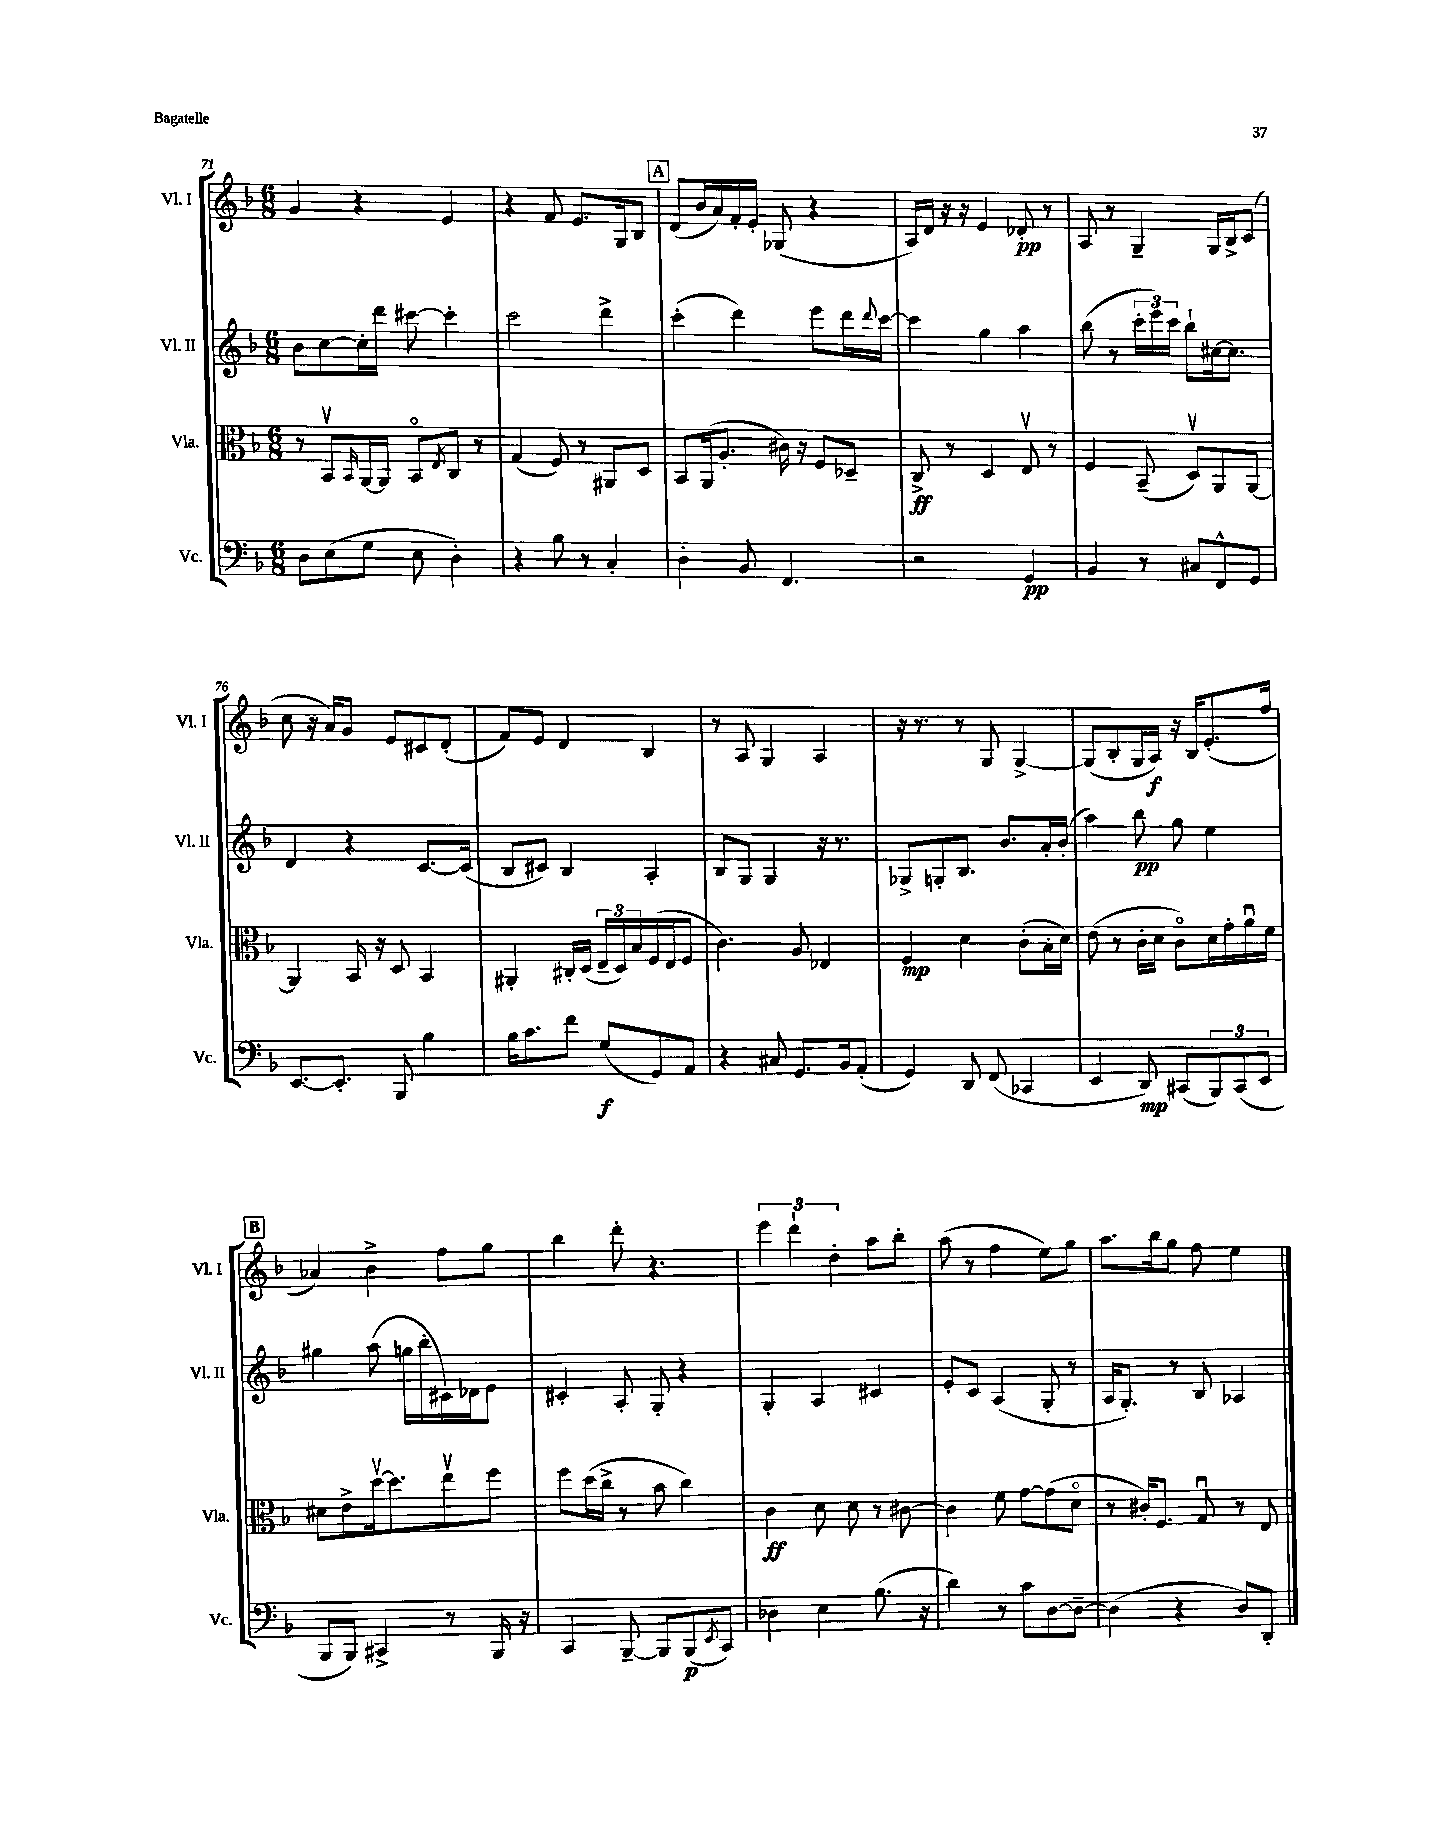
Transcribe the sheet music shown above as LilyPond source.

<<
\new StaffGroup <<
\new Staff = "s0" \with { instrumentName = "Vl. I" shortInstrumentName = "Vl. I" } {
    \clef treble \key f \major \numericTimeSignature \time 6/8
    g'4 r4 e'4 |
    r4 f'8 e'8. g16 bes8 |
    \mark \markup { \box "A" } d'8( bes'16 a'16) f'16-. e'16-. ges8( r4 |
    a16) d'16 r16 r16 e'4 des'8-.\pp r8 |
    a8 r8 g4-- g16 bes16-> c'8( |
    c''8 r16 a'16) g'8 e'8 cis'8 d'8-.( |
    f'8) e'8 d'4 bes4 |
    r8 a8 g4 a4 |
    r16 r8. r8 g8 g4~-> |
    g8( bes8-. g16 a16\f) r16 bes16 e'8.-.( f''16 |
    \mark \markup { \box "B" } aes'4) bes'4-> f''8 g''8 |
    bes''4 d'''8-. r4. |
    \tuplet 3/2 { e'''4 d'''4-! d''4-. } a''8 bes''8-. |
    a''8( r8 f''4 e''8) g''8 |
    a''8. bes''16 g''8 f''8 e''4 \bar "|." |
}
\new Staff = "s1" \with { instrumentName = "Vl. II" shortInstrumentName = "Vl. II" } {
    \clef treble \key f \major \numericTimeSignature \time 6/8
    bes'8 c''8~ c''16-. d'''16 cis'''8~ cis'''4-. |
    c'''2 d'''4-> |
    \mark \markup { \box "A" } c'''4-.( d'''4) e'''8 d'''16 \appoggiatura { d'''8 } c'''16~ |
    c'''4 g''4 a''4 |
    bes''8( r8 \tuplet 3/2 { c'''16-. e'''16) c'''16 } bes''8-! cis''16~ cis''8. |
    d'4 r4 c'8.~ c'16( |
    bes8 cis'8) bes4 a4-. |
    bes8 g8 g4 r16 r8. |
    ges8-> g8-. bes8. bes'8. a'16-. bes'16-.( |
    a''4) bes''8\pp g''8 e''4 |
    \mark \markup { \box "B" } gis''4 a''8( g''16 bes''16-. cis'16) des'16 e'8 |
    cis'4-. a8-. g8-. r4 |
    g4-. a4 cis'4 |
    e'8-. c'8 a4( g8-. r8 |
    a16 g8.-.) r8 bes8 aes4 \bar "|." |
}
\new Staff = "s2" \with { instrumentName = "Vla." shortInstrumentName = "Vla." } {
    \clef alto \key f \major \numericTimeSignature \time 6/8
    r8 bes,8\upbow \grace { bes,16 } a,16~ a,16 bes,8\flageolet \acciaccatura { e8 } c8 r8 |
    g4( f8) r8 ais,8 d8 |
    \mark \markup { \box "A" } bes,8 a,16( a8.-. cis'16) r16 f8 des8-- |
    c8->\ff r8 d4 e8\upbow r8 |
    f4 bes,8--( d8\upbow) a,8 a,8~ |
    a,4 bes,16 r16 d8 bes,4 |
    ais,4-. cis16-. d16( \tuplet 3/2 { e16-- d16) bes16 } f16( e16 f8 |
    c'4.) a8 ees4 |
    f4\mp d'4 c'8-.( bes16-. d'16) |
    e'8( r8 c'16-. d'16 c'8\flageolet) d'16 g'16-. a'16\downbow f'16 |
    \mark \markup { \box "B" } dis'8 e'8-> d''16~\upbow d''8. e''8\upbow f''8 |
    f''8 d''16( c''16-> r8 bes'8 c''4) |
    c'4\ff d'8 d'8 r8 cis'8~ |
    cis'4 f'8 g'8~ g'8( d'8\flageolet |
    r8 cis'16-.) f8. g8\downbow r8 e8 \bar "|." |
}
\new Staff = "s3" \with { instrumentName = "Vc." shortInstrumentName = "Vc." } {
    \clef bass \key f \major \numericTimeSignature \time 6/8
    d8 e8( g8 e8 d4-.) |
    r4 bes8 r8 c4-. |
    \mark \markup { \box "A" } d4-. bes,8 f,4. |
    r2 g,4\pp |
    bes,4 r8 cis8 f,8-^ g,8 |
    e,8.~ e,8.-. bes,,8 bes4 |
    bes16 c'8. f'8 g8\f( g,8) a,8 |
    r4 cis8 g,8. bes,16 a,8-.( |
    g,4) d,8 f,8( ces,4 |
    e,4 d,8\mp) cis,8( \tuplet 3/2 { bes,,8) cis,8( e,8 } |
    \mark \markup { \box "B" } bes,,8 bes,,8) cis,4-> r8 bes,,16 r16 |
    c,4 bes,,8~-- bes,,8 bes,,8\p( \acciaccatura { e,8 } c,8) |
    des4 e4 bes8.( r16 |
    d'4) r8 c'8 d8~ d8~-- |
    d4( r4 d8) d,8-. \bar "|." |
}
>>
>>
\layout { \context { \Score currentBarNumber = #71 } }
